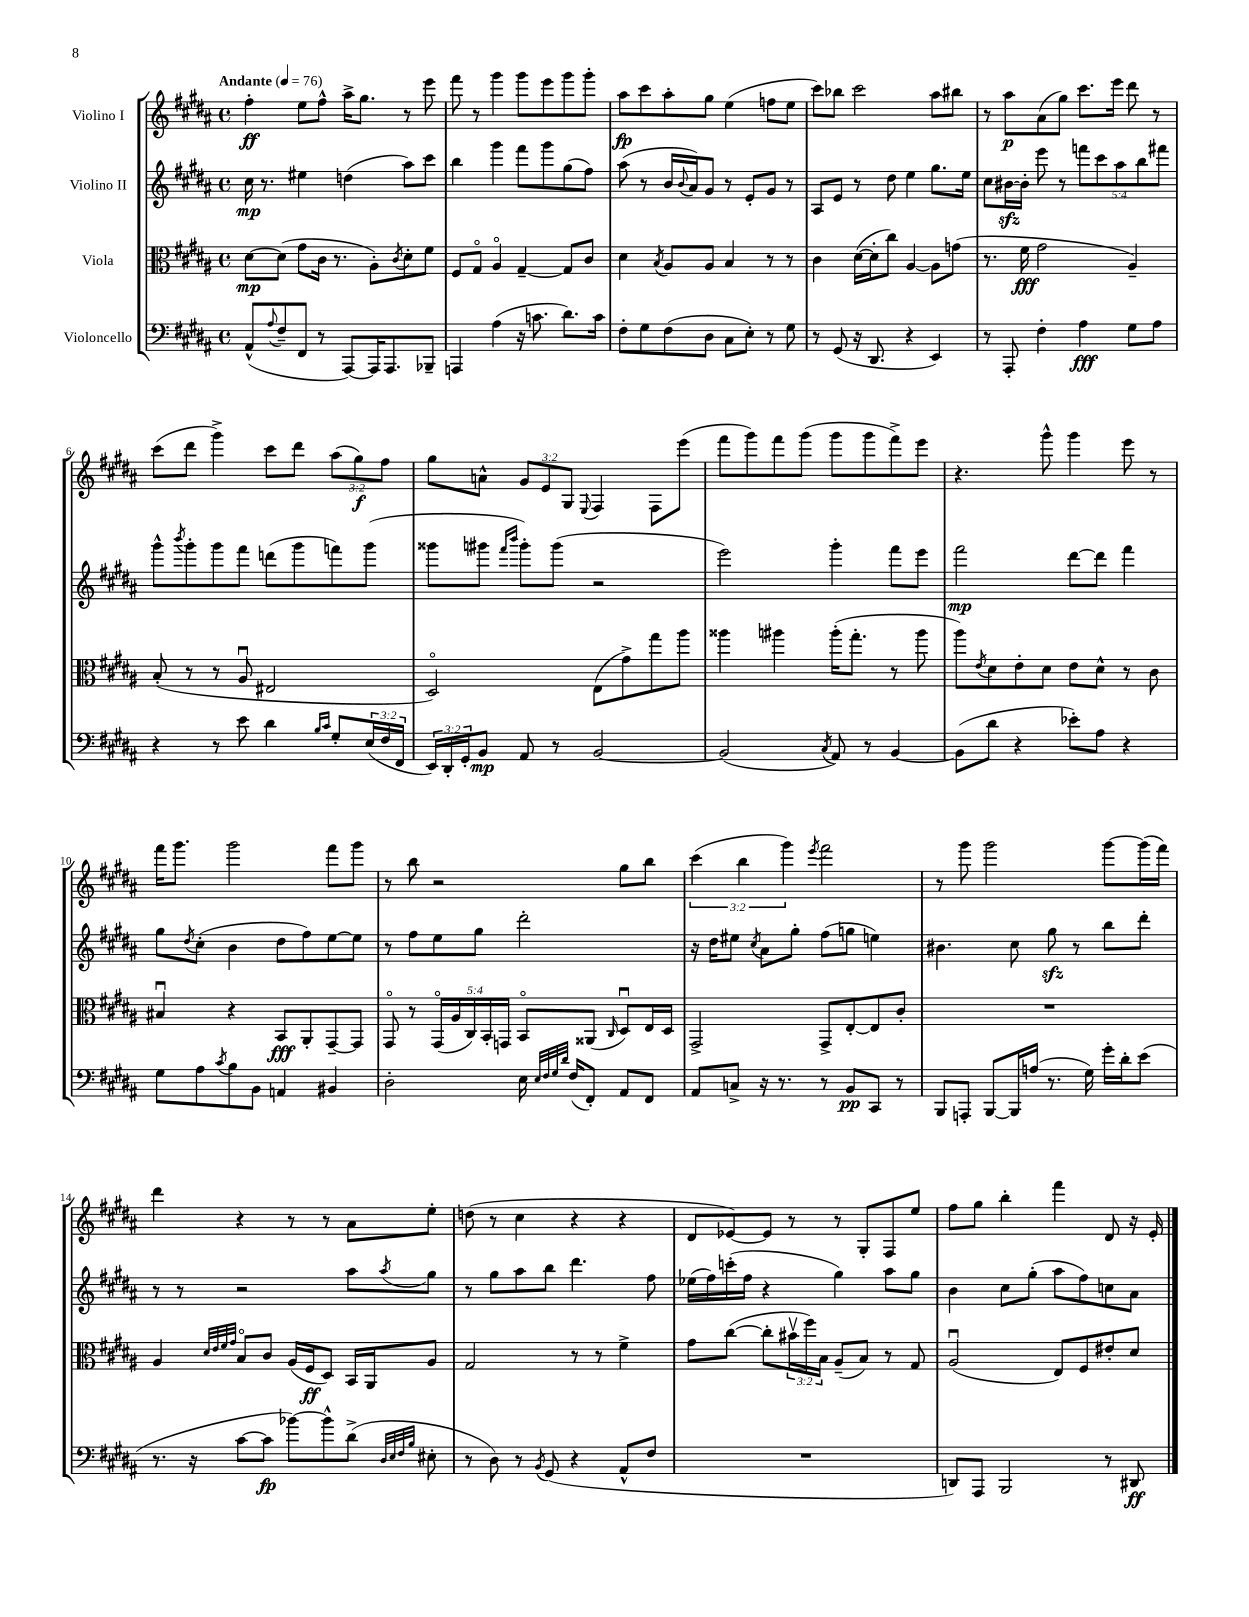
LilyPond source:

<<
\new StaffGroup <<
\new Staff = "s0" \with { instrumentName = "Violino I" } {
    \clef treble \key b \major \defaultTimeSignature \time 4/4 \override Staff.TupletNumber.text = #tuplet-number::calc-fraction-text \tempo "Andante" 4 = 76
    fis''4-.\ff e''8 fis''8-^ ais''16-> gis''8. r8 e'''8 |
    fis'''8 r8 gis'''4 gis'''8 e'''8 gis'''8 gis'''8-. |
    ais''8\fp cis'''8 ais''8-. gis''8 e''4( f''8 e''8 |
    cis'''8) bes''8 cis'''2 ais''8 bis''8 |
    r8 ais''8\p ais'8( gis''8) cis'''8. e'''16 dis'''8 r8 |
    cis'''8( dis'''8 gis'''4->) cis'''8 dis'''8 \tuplet 3/2 { ais''8( gis''8\f) fis''8 } |
    gis''8 a'8-^ \tuplet 3/2 { gis'8 e'8 gis8 } \appoggiatura { e8 } fis4 fis8 e'''8( |
    fis'''8 gis'''8) fis'''8 gis'''8( gis'''8 gis'''8 fis'''8->) e'''8 |
    r4. gis'''8-^ gis'''4 e'''8 r8 |
    fis'''16 gis'''8. gis'''2 fis'''8 gis'''8 |
    r8 b''8 r2 gis''8 b''8 |
    \tuplet 3/2 { cis'''4( b''4 gis'''4) } \acciaccatura { e'''8 } fis'''2 |
    r8 gis'''8 gis'''2 gis'''8~ gis'''16( fis'''16) |
    dis'''4 r4 r8 r8 ais'8 e''8-. |
    d''8( r8 cis''4 r4 r4 |
    dis'8 ees'8~) ees'8 r8 r8 gis8-. fis8 e''8 |
    fis''8 gis''8 b''4-. fis'''4 dis'8 r16 e'16-. \bar "|." |
}
\new Staff = "s1" \with { instrumentName = "Violino II" } {
    \clef treble \key b \major \defaultTimeSignature \time 4/4 \override Staff.TupletNumber.text = #tuplet-number::calc-fraction-text
    cis''16\mp r8. eis''4 d''4( ais''8) cis'''8 |
    b''4 gis'''4 fis'''8 gis'''8 gis''8( fis''8) |
    ais''8( r8 b'16 \appoggiatura { b'8 } ais'16) gis'8 r8 e'8-. gis'8 r8 |
    ais8 e'8 r8 dis''8 e''4 gis''8. e''16 |
    cis''8 bis'16~\sfz bis'16-. e'''8 r8 \tuplet 5/4 { f'''8 cis'''8 ais''8 b''8 fis'''8 } |
    gis'''8-^ \acciaccatura { b'''8 } gis'''8-. gis'''8 fis'''8 d'''8( gis'''8 f'''8) gis'''8( |
    gisis'''8 gis'''8 \grace { fis'''16 b'''16 } gis'''8-.) gis'''8( r2 |
    e'''2) gis'''4-. fis'''8 e'''8 |
    fis'''2\mp dis'''8~ dis'''8 fis'''4 |
    gis''8 \acciaccatura { dis''8 } cis''8-.( b'4 dis''8 fis''8) e''8~ e''8 |
    r8 fis''8 e''8 gis''8 dis'''2-. |
    r16 dis''16 eis''8 \acciaccatura { cis''8 } ais'8 gis''8-. fis''8( g''8 e''4) |
    bis'4. cis''8 gis''8\sfz r8 b''8 dis'''8-. |
    r8 r8 r2 ais''8 \acciaccatura { ais''8 } gis''8 |
    r8 gis''8 ais''8 b''8 dis'''4. fis''8 |
    ees''16( fis''16) c'''16-.( fis''16 r4 gis''4) ais''8 gis''8 |
    b'4 cis''8 gis''8-.( ais''8 fis''8) c''8 ais'8 \bar "|." |
}
\new Staff = "s2" \with { instrumentName = "Viola" } {
    \clef alto \key b \major \defaultTimeSignature \time 4/4 \override Staff.TupletNumber.text = #tuplet-number::calc-fraction-text
    dis'8~\mp dis'8( gis'8 cis'16 r8. ais8-.) \acciaccatura { cis'8 } dis'8-. fis'8 |
    fis8 gis8\flageolet ais4\flageolet gis4~-- gis8 cis'8 |
    dis'4 \acciaccatura { b8 } ais8 ais8 b4 r8 r8 |
    cis'4 dis'16~( dis'16-. cis''8) ais4~ ais8 g'8( |
    r8. fis'16\fff gis'2 ais4--) |
    b8-.( r8 r8 ais8\downbow eis2 |
    dis2\flageolet) e8( gis'8->) gis''8 ais''8 |
    aisis''4 ais''4 ais''16-.( gis''8.-. r8 ais''8 |
    ais''8) \acciaccatura { e'8 } dis'8 e'8-. dis'8 e'8 dis'8-^ r8 cis'8 |
    bis4\downbow r4 b,8\fff ais,8-. gis,8~-- gis,8 |
    gis,8\flageolet r8 \tuplet 5/4 { gis,16\flageolet( ais16 cis16) b,16-. g,16 } b,8\flageolet aisis,8( \grace { cis16 } dis8\downbow) e16 dis16 |
    gis,2-> gis,8-> e8~-. e8 cis'8-. |
    R1 |
    ais4 \grace { dis'32 e'32 fis'32 gis'32 } b8\flageolet cis'8 ais16( fis16\ff dis8) b,16 ais,16 ais8 |
    gis2 r8 r8 fis'4-> |
    gis'8 cis''8~( cis''8-. \tuplet 3/2 { bis'16\upbow fis''16) b16 } ais8--( b8) r8 gis8 |
    ais2\downbow( e8) fis8 eis'8-. dis'8 \bar "|." |
}
\new Staff = "s3" \with { instrumentName = "Violoncello" } {
    \clef bass \key b \major \defaultTimeSignature \time 4/4 \override Staff.TupletNumber.text = #tuplet-number::calc-fraction-text
    ais,8-^( \appoggiatura { ais8 } fis8-- fis,8 r8 ais,,8~) ais,,16 ais,,8. bes,,8-- |
    a,,4 ais4( r16 c'8. dis'8.) c'16 |
    fis8-. gis8 fis8( dis8 cis8 e8-.) r8 gis8 |
    r8 gis,8( r16 dis,8. r4 e,4) |
    r8 ais,,8-. fis4-. ais4\fff gis8 ais8 |
    r4 r8 e'8 dis'4 \grace { b16 cis'16 } gis8-. \tuplet 3/2 { e16( fis16 fis,16 } |
    \tuplet 3/2 { e,16) dis,16-. gis,16-. } b,8\mp ais,8 r8 b,2~ |
    b,2( \acciaccatura { cis8 } ais,8) r8 b,4~ |
    b,8( dis'8 r4 ees'8-.) ais8 r4 |
    gis8 ais8 \acciaccatura { cis'8 } b8 b,8 a,4 bis,4 |
    dis2-. e16 \grace { e32 fis32 gis32 dis'32 } fis16( fis,8-.) ais,8 fis,8 |
    ais,8 c8-> r16 r8. r8 b,8\pp cis,8 r8 |
    b,,8 a,,8-. b,,8~ b,,16 a16( r8. gis16) gis'16-. dis'16-. e'8( |
    r8. r16 cis'8~ cis'8\fp bes'8~) bes'8-^ dis'8->( \grace { dis32 e32 fis32 b32 } eis8-. |
    r8 dis8) r8 \acciaccatura { b,8 } gis,8( r4 ais,8-^ fis8 |
    R1 |
    d,8) ais,,8 b,,2 r8 dis,8\ff \bar "|." |
}
>>
>>
